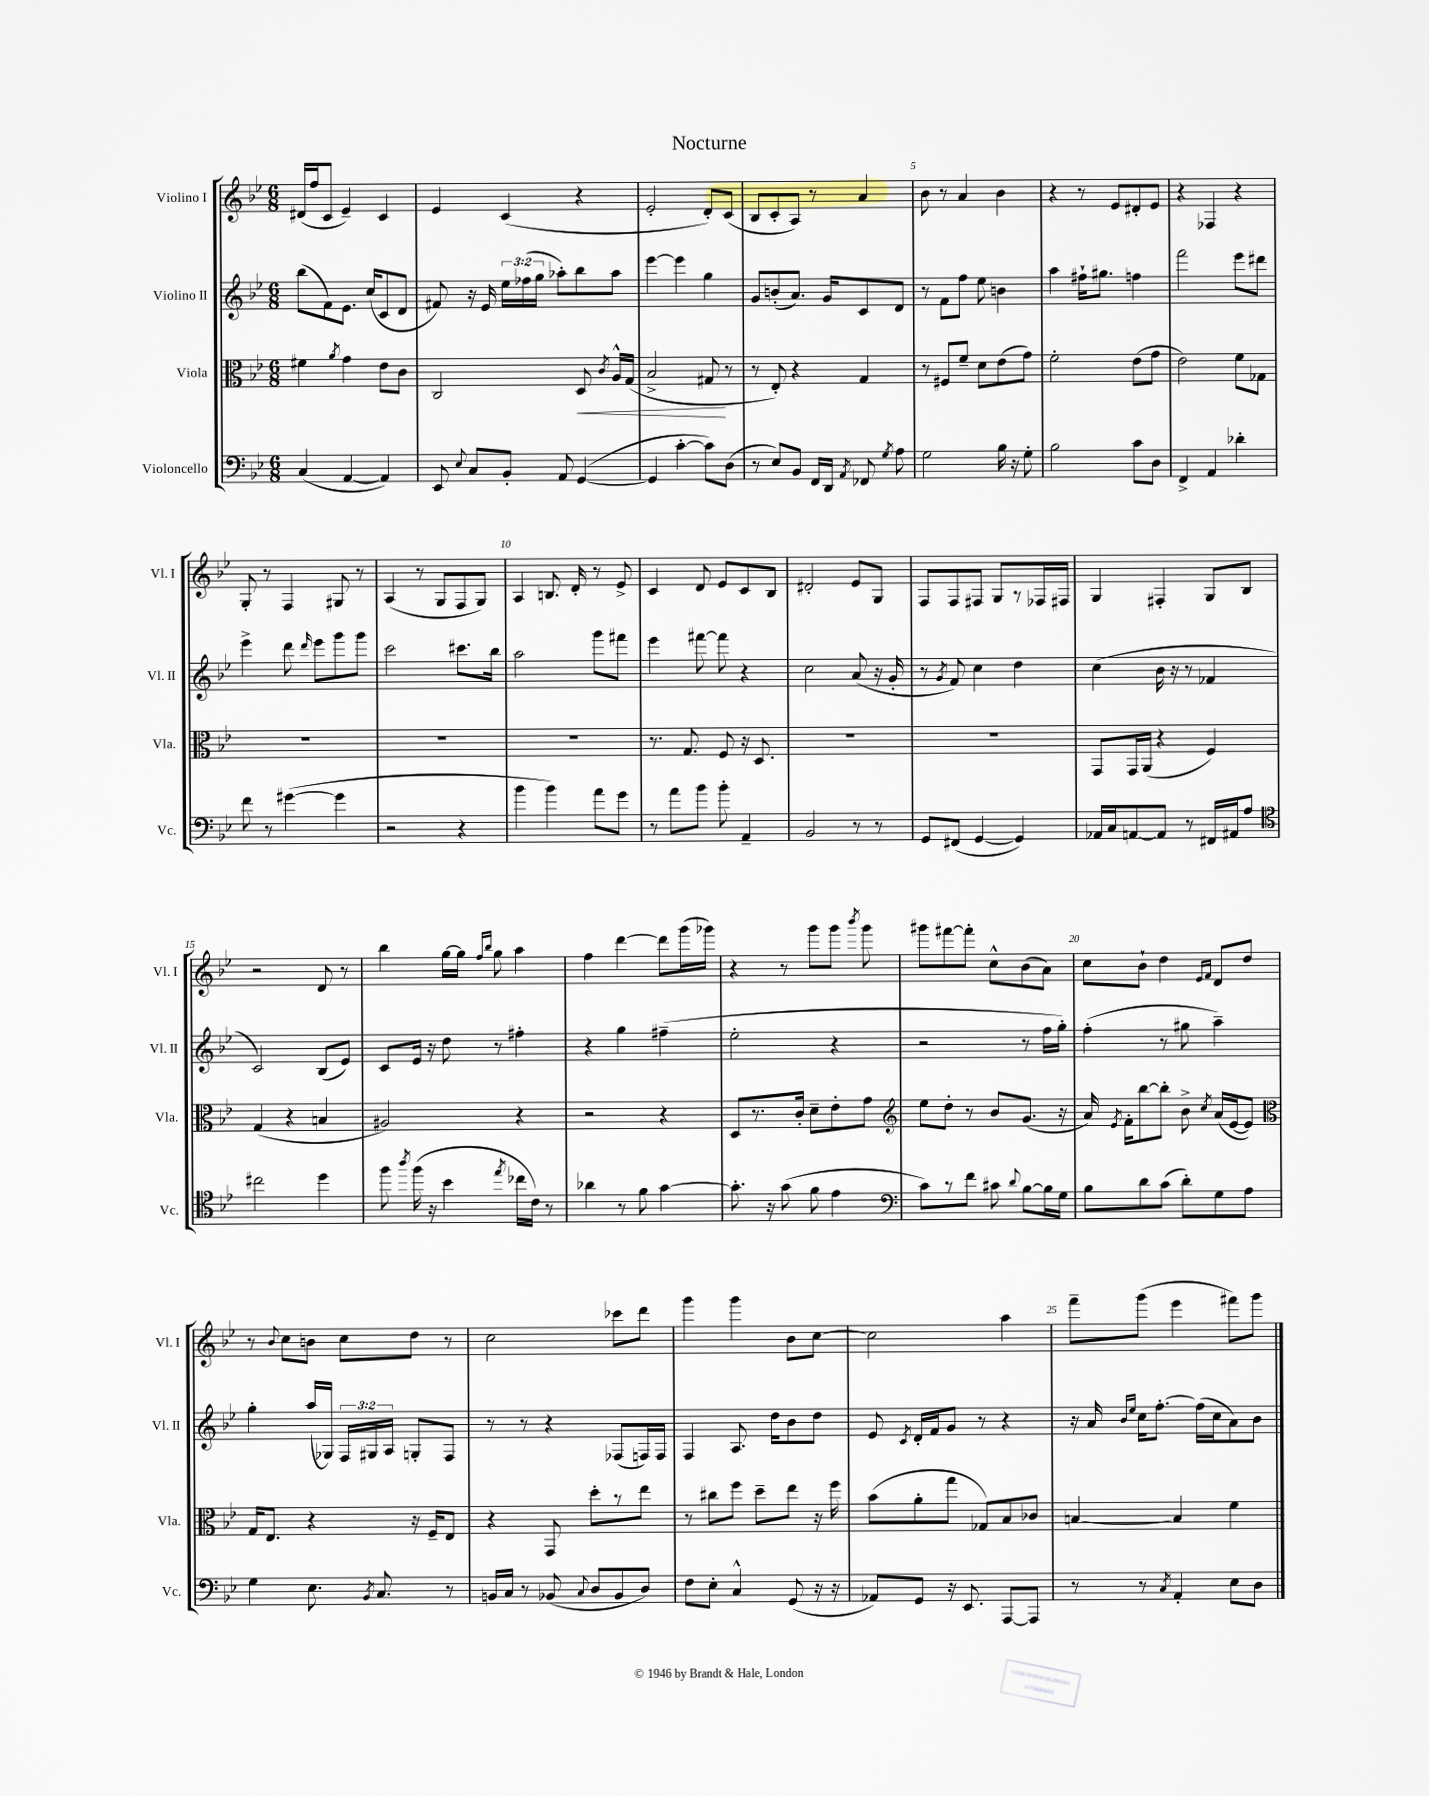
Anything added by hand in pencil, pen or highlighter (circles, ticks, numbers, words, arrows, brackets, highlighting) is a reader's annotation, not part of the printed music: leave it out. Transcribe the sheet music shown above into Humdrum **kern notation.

**kern	**kern	**dynam	**kern	**kern
*part4	*part3	*part3	*part2	*part1
*staff4	*staff3	*staff3	*staff2	*staff1
*I"Violoncello	*I"Viola	*	*I"Violino II	*I"Violino I
*I'Vc.	*I'Vla.	*	*I'Vl. II	*I'Vl. I
*clefF4	*clefC3	*	*clefG2	*clefG2
*k[b-e-]	*k[b-e-]	*	*k[b-e-]	*k[b-e-]
*M6/8	*M6/8	*	*M6/8	*M6/8
=1	=1	=1	=1	=1
(4C/	4f#X\	.	(8bb-\L	(16d#X/LL
.	.	.	.	16ff/J
.	.	.	8f\)	8c/J
.	8qa/	.	.	.
[4AA/	4g\	.	8.e-\J	4e-~/)
.	.	.	(16cc/KL	.
4AA/])	8e-\L	.	8c/	4c/
.	8c\J	.	8d/J	.
=2	=2	=2	=2	=2
8EE-/	2C/	.	8f#X/)	4e-/
8qqE-/	.	.	.	.
8C/L	.	.	16r	.
.	.	.	16e-/	.
8BB-'/J	.	.	24ee-\LL	(4c/
.	.	.	(24ff-X\	.
.	.	.	24gg\JJ	.
8AA/	.	.	8aa-X'\L)	.
!	!	!LO:HP:b	!	!
([4GG/	8D/	<	8bb-\	4r
.	8qc/	.	.	.
.	16A^^/LL	.	8aa-\J	.
.	(16G/JJ	.	.	.
=3	=3	=3	=3	=3
4GG/]	2B-^/	.	[4eee-\	2e-'/
[4c'\	.	.	4eee-\]	.
8c\L])	8G#X/	.	4gg\	8d'/L)
(8D\J	8r	[	.	(8c/J
=4	=4	=4	=4	=4
8r	8r	.	8g/L	8B-/L
8E-/L)	8E-'/)	.	(8bn'/	8c'/
8BB-/J	4r	.	8.a/J)	8A/J)
16FF/LL	.	.	.	8r
16DD/JJ	.	.	16g/KL	.
8qAA/	.	.	.	.
8FF-X/	4G/	.	8c/	4a/
8qG/	.	.	.	.
8A\	.	.	8d/J	.
=5	=5	=5	=5	=5
2G\	8r	.	8r	8b-\
.	8F#X/L	.	8f\L	8r
.	8f~/J	.	8ff\J	4a/
.	8d\L	.	8ee-\	.
16B-\	(8e-\	.	4bn\	4b-\
16r	.	.	.	.
8G'\	8g\J)	.	.	.
=6	=6	=6	=6	=6
2B-\	2f'\	.	4aa\	4r
.	.	.	16ff#X`\KL	8r
.	.	.	8.gg#X\J	.
.	.	.	.	8e-/L
8c\L	(8e-\L	.	4ffn\	8d#X'/
8D\J	8g\J	.	.	8e-/J
=7	=7	=7	=7	=7
4FF^/	2e-\)	.	2fff\	4r
4AA/	.	.	.	4F-X/
4d-X'\	8f\L	.	8eee-\L	4r
.	8G-X\J	.	8ddd#X\J	.
!!LO:LB:g=z
=8	=8	=8	=8	=8
8f\	2.r	.	4eee-^\	8G'/
8r	.	.	.	8r
([4g#X\	.	.	8ddd\	4F/
.	.	.	16qqddd/	.
.	.	.	8eee-\L	.
4g#\]	.	.	8ggg\	8G#X/
.	.	.	8ggg\J	8r
=9	=9	=9	=9	=9
2r	2.r	.	2ccc\	(4A/
.	.	.	.	8r
.	.	.	.	8G/L
4r	.	.	8.ccc#X\L	8F/
.	.	.	.	8G/J)
.	.	.	16bb-\Jk	.
=10	=10	=10	=10	=10
4b-\	2.r	.	2aa\	4A/
4b-\)	.	.	.	8.Bn/
.	.	.	.	16d'/
8a\L	.	.	8ggg\L	8r
8g\J	.	.	8fff#X\J	8e-^/
=11	=11	=11	=11	=11
8r	8.r	.	4eee-\	4c/
8a\L	.	.	.	.
.	8.G/	.	.	.
8b-\J	.	.	[8fff#X\	8d/
8b-'\	8F/	.	8fff#\]	8e-/L
4AA~/	16r	.	4r	8c/
.	8.D/	.	.	.
.	.	.	.	8B-/J
=12	=12	=12	=12	=12
2BB-/	2.r	.	2cc\	2d#X'/
8r	.	.	(8a/	8e-/L
8r	.	.	16r	8G/J
.	.	.	16g'/	.
=13	=13	=13	=13	=13
8GG/L	2.r	.	8r	8F/L
.	.	.	8qg/	.
(8FF#X/J	.	.	8f/)	8F/
[4GG/	.	.	4cc\	8F#X/J
.	.	.	.	8G/L
4GG/])	.	.	4dd\	8r
.	.	.	.	16F-X/L
.	.	.	.	16F#X/JJ
=14	=14	=14	=14	=14
16AA-X/LL	8GG/L	.	(4cc\	4G/
16C/J	.	.	.	.
[8AAn/	16GG/L	.	.	.
.	(16AA/JJ	.	.	.
8AA/J]	4r	.	16b-\	4F#X'/
.	.	.	16r	.
8r	.	.	8r	.
16FF#X/LL	4F/)	.	4f-X/	8G/L
16AA#X/J	.	.	.	.
8A/J	.	.	.	8B-/J
!!LO:LB:g=z
=15	=15	=15	=15	=15
*clefC4	*	*	*	*
2cc#X\	(4G/	.	2c/)	2r
.	4r	.	.	.
4dd\	4Bn/	.	(8B-/L	8d/
.	.	.	8e-/J)	8r
=16	=16	=16	=16	=16
8ff\	2A#X/)	.	8c/L	4bb-\
8qaa/	.	.	.	.
(16ff\	.	.	16e-/Jk	.
16r	.	.	16r	.
4b-\	.	.	8dd\	[16gg\LL
.	.	.	.	16gg\JJ]
.	.	.	.	16qqff/LL
.	.	.	.	16qqbb-/JJ
.	.	.	8r	8gg\
8qee-/	.	.	.	.
16cc-X\LL	4r	.	4ff#X'\	4aa\
16c\JJ)	.	.	.	.
8r	.	.	.	.
=17	=17	=17	=17	=17
4a-X\	2r	.	4r	4ff\
8r	.	.	4gg\	[4ddd\
8f\	.	.	.	.
[4g\	4r	.	(4ff#X~\	8ddd\L]
.	.	.	.	(16ggg\L
.	.	.	.	16ggg-X\JJ)
=18	=18	=18	=18	=18
8.g'\]	8D/L	.	2ee-'\	4r
.	8.r	.	.	.
16r	.	.	.	.
(8g\	.	.	.	8r
.	16c'/Jk	.	.	.
8f\	8d~\L	.	.	8ggg\L
4e-\	8e-'\	.	4r	8ggg\J
.	.	.	.	8qbbb-/
.	8g\J	.	.	8ggg\
=19	=19	=19	=19	=19
*clefF4	*clefG2	*	*	*
8c\L)	8ee-\L	.	2r	8ggg#X\L
8r	8dd'\J	.	.	[8fff#X\
8f\J	8r	.	.	8fff#'\J]
8c#X\	8b-/L	.	.	8cc^^\L
8qqd/	.	.	.	.
[8B-\L	(8.g/J	.	8r	(8b-\
16B-\L]	.	.	16ff\LL	8a\J)
16G\JJ	16r	.	16gg'\JJ)	.
=20	=20	=20	=20	=20
8B-\L	16a/)	.	(4ff'\	8cc\L
.	8qe-/	.	.	.
.	16f'\KL	.	.	.
8d\	[8bb-\	.	.	8b-`\J
(8c\J	8bb-'\J]	.	8r	4dd\
8d'\L)	8b-^\	.	8gg#X\	.
.	.	.	.	16qqe-/LL
.	8qcc/	.	.	16qqf/JJ
8G\	(16a/LL	.	4aa~\)	8d/L
.	[16e-/J	.	.	.
8A\J	8e-/J])	.	.	8dd/J
!!LO:LB:g=z
=21	=21	=21	=21	=21
*	*clefC3	*	*	*
4G\	16G/KL	.	4gg'\	8r
.	8.E-/J	.	.	.
.	.	.	.	8qqb-/
.	.	.	.	8cc\L
8.E-\	4r	.	(16aa/LL	8bn\J
.	.	.	16G-X/JJ)	.
.	.	.	24F/LL	8cc\L
.	.	.	24G#X/	.
8qBB-/	.	.	.	.
8.C/	.	.	.	.
.	.	.	24A/JJ	.
.	16r	.	8Gn'/L	8dd\J
.	16F~/KL	.	.	.
8r	8E-/J	.	8F/J	8r
=22	=22	=22	=22	=22
16BBn/LL	4r	.	8r	2cc\
16C/JJ	.	.	.	.
8r	.	.	8r	.
(8BB-X/	8GG/	.	4r	.
8qqC/	.	.	.	.
8D/L	8dd'\L	.	.	.
8BB-/	8r	.	(8F-X/L	8ccc-X\L
8D/J)	8ee-\J	.	16Fn/L)	8ddd\J
.	.	.	16F/JJ	.
=23	=23	=23	=23	=23
8F\L	8r	.	4F/	4ggg\
8E-'\J	8cc#X\L	.	.	.
4C^^/	8ff\J	.	8.A/	4ggg\
.	8dd~\L	.	.	.
.	.	.	16dd\KL	.
(8GG/	8ee-\J	.	8b-\	8b-\L
16r	16r	.	8dd\J	[8cc\J
16r	16ff\	.	.	.
=24	=24	=24	=24	=24
8AA-X/L)	(8b-\L	.	8e-/	2cc\]
.	.	.	8qc/	.
8GG/J	8a'\	.	16d'/LL	.
.	.	.	16f/J	.
16r	8gg\J	.	8g/J	.
8.EE-/	.	.	.	.
.	8G-X/L)	.	8r	.
[8AAA/L	8B-/	.	4r	4aa\
8AAA/J]	8c-X/J	.	.	.
=25	=25	=25	=25	=25
8r	[4Bn/	.	16r	8fff~\L
.	.	.	16a/	.
.	.	.	16qqb-/LL	.
.	.	.	16qqee-/JJ	.
8r	.	.	16cc\KL	(8ggg\J
.	.	.	[8.ff'\J	.
8qC/	.	.	.	.
4AA'/	4B/]	.	.	4eee-\
.	.	.	(16ff\LL]	.
.	.	.	16cc\J	.
8E-\L	4f\	.	8a\)	8fff#X\L)
8D\J	.	.	8b-\J	8ggg\J
==	==	==	==	==
*-	*-	*-	*-	*-
